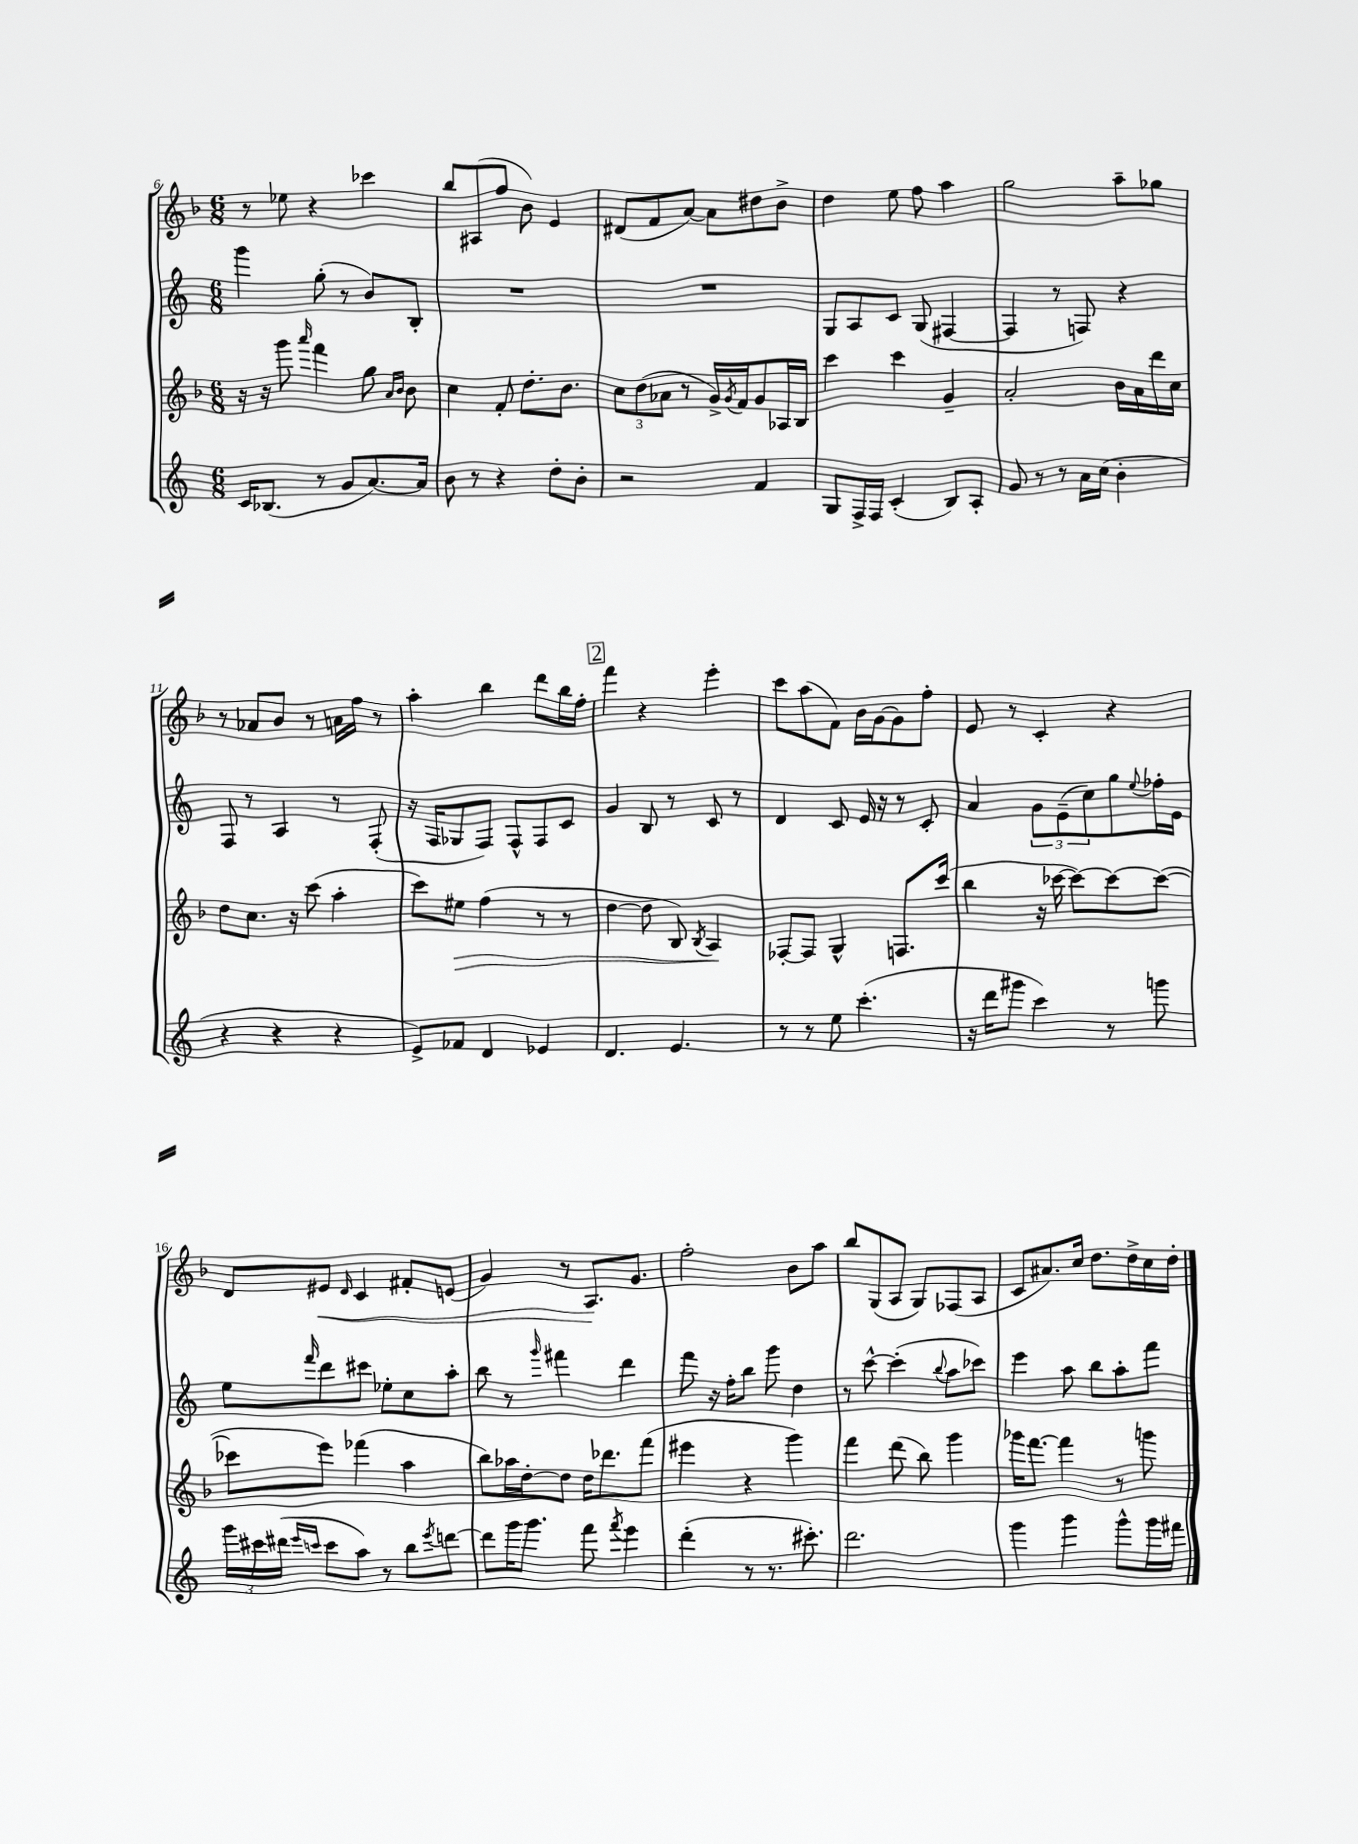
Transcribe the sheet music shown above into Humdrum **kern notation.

**kern	**kern	**kern	**kern
*staff4	*staff3	*staff2	*staff1
*clefG2	*clefG2	*clefG2	*clefG2
*k[]	*k[b-]	*k[]	*k[b-]
*M6/8	*M6/8	*M6/8	*M6/8
16c	16r	4ggg	8r
(8.B-	16r	.	.
.	8ggg	.	8ee-
.	16qqaaa	.	.
8r	4fff	(8gg'	4r
8g	.	8r	.
[8.a)	8gg	8b)	4ccc-
.	16qqa	.	.
.	16qqb-	.	.
.	8b-	8B'	.
16a]	.	.	.
=	=	=	=
8b	4cc	2.r	8bb-
8r	.	.	(8A#
4r	8f'	.	8ff
.	8.dd'	.	8b-)
8dd'	.	.	4e
.	8.b-	.	.
8b'	.	.	.
=	=	=	=
2r	12cc	2.r	(8d#
.	(12dd	.	.
.	.	.	8f
.	12a-	.	.
.	8r	.	[8a)
.	16g^)	.	8a]
.	8qg	.	.
.	16f	.	.
4f	8g	.	8dd#
.	16A-	.	8b-^
.	16B-	.	.
=	=	=	=
8G	4ccc	8G	4dd
16F^	.	8A	.
16F	.	.	.
(4c'	4ccc	8c	8ee
.	.	(8G	8ff
8B)	4g~	[4F#	4aa
8A'	.	.	.
=	=	=	=
8g	2a'	4F#]	2gg
8r	.	.	.
8r	.	8r	.
16a	.	8F)	.
(16cc	.	.	.
4b'	16b-	4r	8aa~
.	16a	.	.
.	16ddd	.	8gg-
.	16cc	.	.
=	=	=	=
4r	8dd	8F	8r
.	8.cc	8r	8a-
4r	.	4A	8b-
.	16r	.	.
.	(8ccc	.	8r
4r	4aa'	8r	16a
.	.	.	16ff
.	.	(8F'	8r
=	=	=	=
8e^)	8ccc)	16r	4aa'
.	.	16F	.
8f-	8ee#	8G-	.
4d	(4ff	8F)	4bb-
.	.	8F^^	.
4e-	8r	8F	8ddd
.	8r	8c	16bb-
.	.	.	16ff'
=	=	=	=
4.d	[4dd	4g	4fff
.	8dd]	8B	4r
4.e	8B-)	8r	.
.	8qB-	.	.
.	4A	8c	4eee'
.	.	8r	.
=	=	=	=
8r	[8F-'	4d	8ccc
8r	8F-]	.	(8aa
8ee	4G^^	8c	8f)
(4.ccc'	.	16e	16b-
.	.	16r	[16g
.	8.F	8r	8g]
.	.	8c'	8ff'
.	(16ccc	.	.
=	=	=	=
16r	4bb-	4a	8e
16ddd	.	.	.
8ggg#	.	.	8r
4ccc)	16r	12g	4c'
.	[16ccc-	.	.
.	.	(12e~	.
.	8ccc-_)	.	.
.	.	12cc)	.
8r	8ccc-_	8gg	4r
.	.	8qqee	.
8ggg	(8ccc-_	16ff-'	.
.	.	16e	.
=	=	=	=
24ggg	8ccc-]	8ee	8d
24ccc#	.	.	.
(24ddd#	.	.	.
16qqeee	.	.	.
16qqccc	.	16qqfff	.
8ccc	8eee)	8ddd	8e#
.	.	.	16qqd
8aa)	(4fff-	8ccc#	4c
8r	.	8ee-'	.
8bb	4aa	8cc	8f#'
8qeee	.	.	.
[8ddd	.	8aa'	(8e
=	=	=	=
8ddd]	8bb-)	8bb	4g)
16ggg	16aa-	8r	.
8.ggg	[16dd'	.	.
.	.	16qqggg	.
.	8dd]	4fff#	8r
8fff	16dd	.	8.A
.	8.ddd-	.	.
8qfff	.	.	.
4eee	.	4ddd	.
.	.	.	8.g
.	(8fff	.	.
=	=	=	=
(4ddd'	4eee#	8fff	2ff'
.	.	16r	.
.	.	16ff'	.
8r	4r	8bb	.
8.r	.	8ggg	.
.	4ggg)	4dd	8b-
8.ccc#')	.	.	.
.	.	.	8aa
=	=	=	=
2.ddd	4fff	8r	8bb-
.	.	[8ccc^^	(8G
.	(8ddd	(4ccc']	8A
.	8bb-)	.	8G)
.	.	8qqbb	.
.	4ggg	8aa	(8F-
.	.	8ccc-)	8A
=	=	=	=
4ggg	16ggg-	4eee	8c
.	[8.fff	.	.
.	.	.	8.a#)
4ggg	4fff]	8aa	.
.	.	.	16cc
.	.	8bb	8.dd
8ggg^^	8r	8aa'	.
.	.	.	16dd^
16ggg	8ggg	8fff	16cc
16fff#	.	.	16dd'
==	==	==	==
*-	*-	*-	*-
